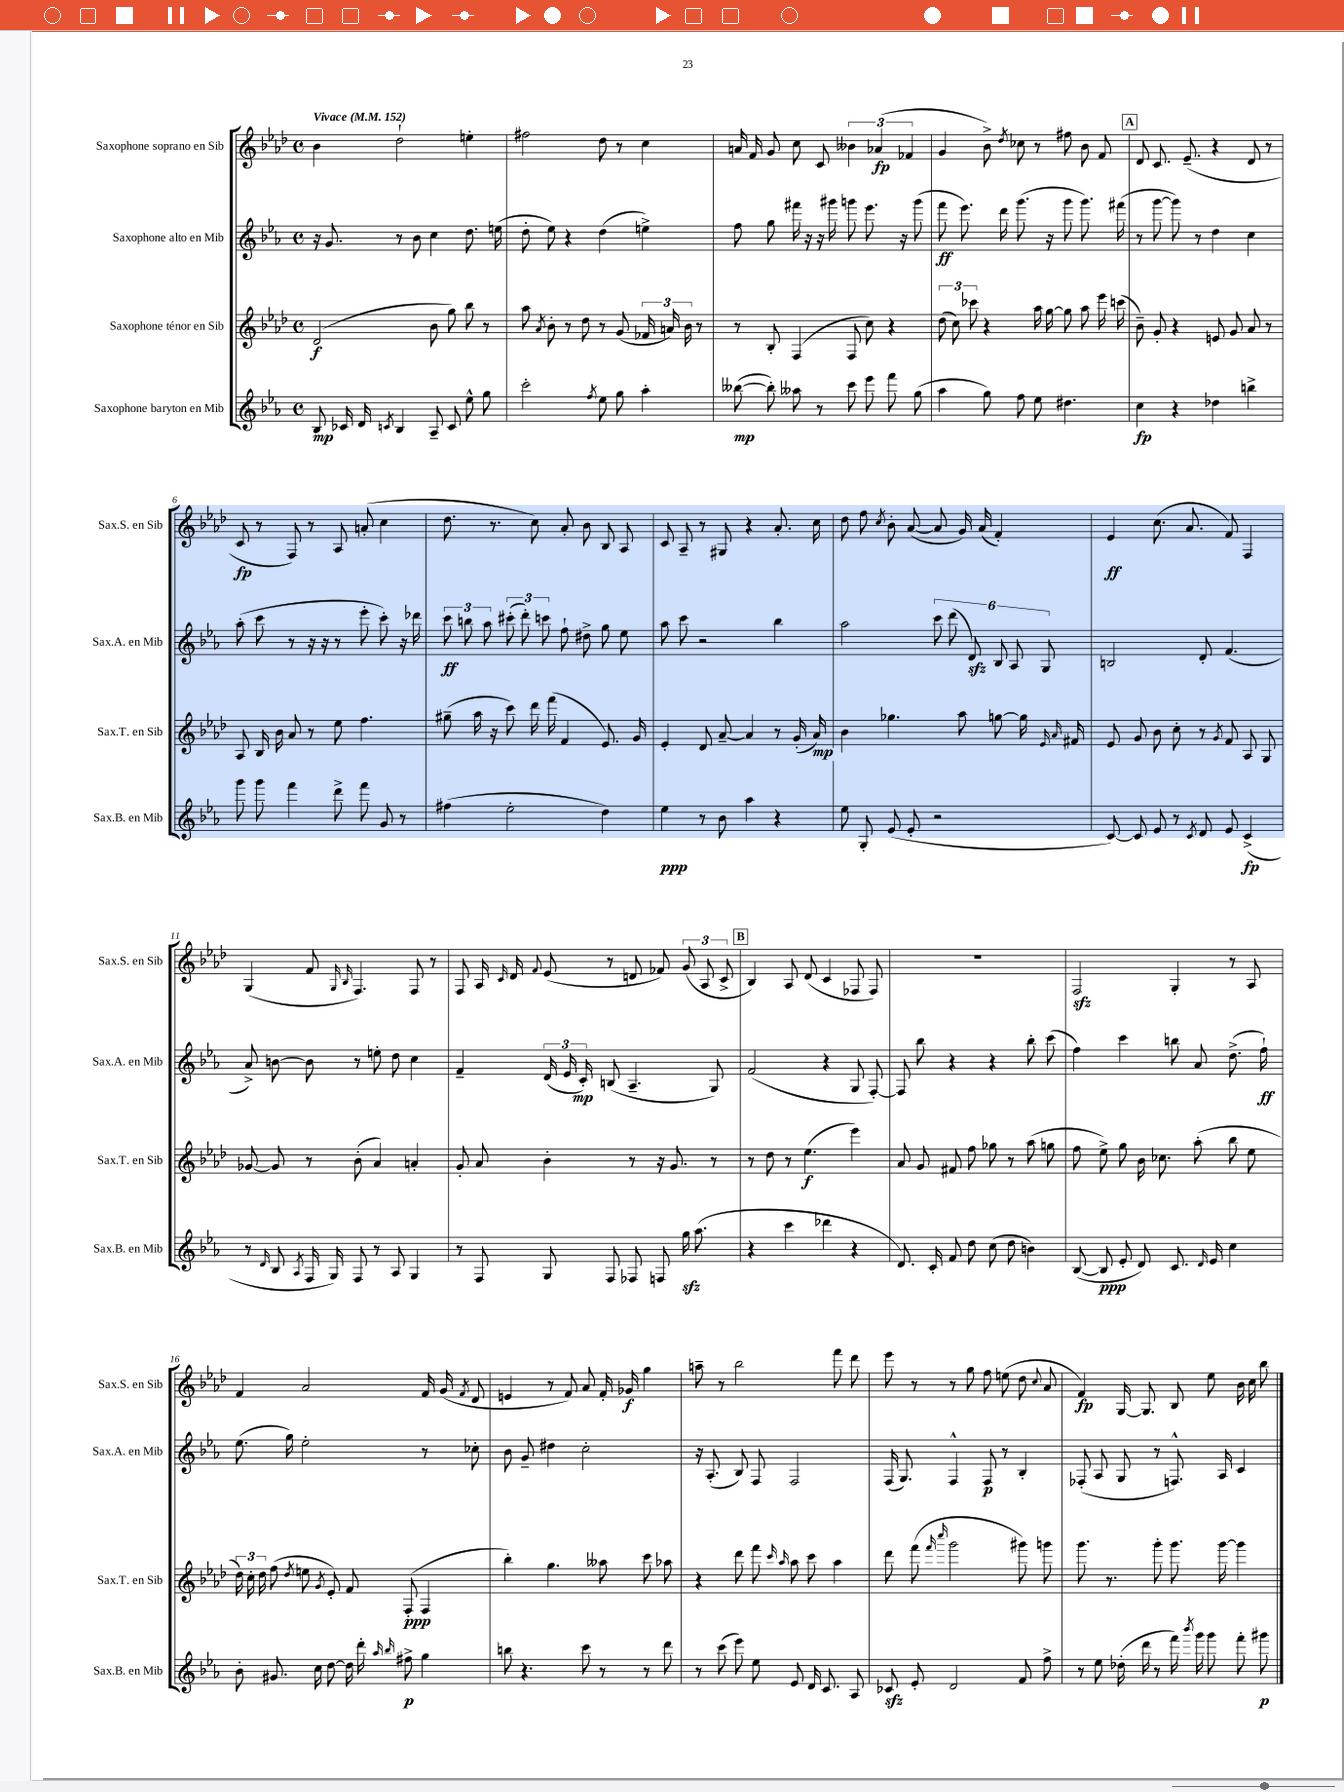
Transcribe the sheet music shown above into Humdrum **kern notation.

**kern	**kern	**kern	**kern
*staff4	*staff3	*staff2	*staff1
*clefG2	*clefG2	*clefG2	*clefG2
*k[b-e-a-]	*k[b-e-a-d-]	*k[b-e-a-]	*k[b-e-a-d-]
*M4/4	*M4/4	*M4/4	*M4/4
*met(c)	*met(c)	*met(c)	*met(c)
*MM152	*MM152	*MM152	*MM152
8B-	(2d-	16r	4b-
.	.	8.g	.
16c-	.	.	.
16d	.	.	.
8qc	.	.	.
4B-	.	8r	2dd-`
.	.	8b-	.
8A-~	8b-	4cc	.
8c	8gg)	.	.
8ee-^^	8bb-	8.dd	4ee'
8gg	8r	.	.
.	.	(16ee	.
=	=	=	=
2ccc'	8aa-	8dd'	2ff#
.	8qa-	.	.
.	8b-'	8ee-)	.
.	8r	4r	.
.	8dd-	.	.
8qff	.	.	.
8ee-	8r	(4dd	8dd-
8gg	(8g	.	8r
4aa-'	24f-	4ee^)	4cc
.	24a)	.	.
.	24b-	.	.
.	8r	.	.
=	=	=	=
([8bb--	8r	8ff	16a
.	.	.	16f
8bb--'])	8B-'	8gg	8g
8aa--	(4F	16fff#	8cc
.	.	16r	.
8r	.	16r	8c
.	.	16ggg#	.
8ccc	8F	8ggg	6b--
8eee-	8cc)	8.eee-	.
.	.	.	(6a-
8fff	4r	.	.
.	.	16r	.
.	.	.	6f-
(8gg	.	(8ggg	.
=	=	=	=
4aa-	(12dd-	8fff	4g
.	12cc)	.	.
.	.	8.eee-)	.
.	12ccc-	.	.
8gg)	4r	.	8b-^)
.	.	16ddd	.
.	.	.	8qdd-
8ff	.	(8.ggg	8cc-
8ee-	16aa-	.	8r
.	[16gg	16r	.
4.dd#	8gg]	8ggg	8ff#
.	8aa-	8.ggg)	8b-
.	16eee-	.	8f
.	(16ccc	(16fff#	.
=	=	=	=
4cc	8b-~)	8r	8d-
.	8g'	[8ggg	8.c
4r	4r	8ggg])	.
.	.	.	(8.e-~
.	.	8r	.
4dd-	8e	4dd	4r
.	8g	.	.
4bb^	8a-	4cc	8d-
.	8r	.	8r
=	=	=	=
8ggg	8A-	(8aa-'	8c
8ggg	16B-	8ccc	8r
.	16b-	.	.
4fff	8a-	8r	8F)
.	8r	16r	8r
.	.	16r	.
8ddd^	8ee-	8r	8A-
8fff	4.ff	8eee-'	(8a'
8g	.	8ccc')	4cc
8r	.	16r	.
.	.	16ddd-	.
=	=	=	=
(4ff#	(8gg#~	12ccc	8.dd-
.	.	12bb	.
.	16aa-	.	.
.	.	12aa-	.
.	16r	.	8.r
2ee-'	8ccc)	(12ccc#'	.
.	.	12ddd')	.
.	16ddd-	.	8cc)
.	.	12ccc	.
.	(16fff	.	.
.	4f	8ff`	8a-'
.	.	8dd#^	8b-
4dd)	8.e-)	8gg	8B-
.	.	8ee-	8A-
.	16g	.	.
=	=	=	=
4ee-	4e-'	8aa-	8c
.	.	8ccc	8A-~
8r	8d-	2r	8r
8b-	[8a-~	.	8G#
4aa-	4a-]	.	4r
4r	8r	4bb-	8.a-'
.	(16g'	.	.
.	16a-)	.	16cc
=	=	=	=
8ee-	4b-	2aa-	8dd-
8G'	.	.	8ff
.	.	.	8qcc
(8e-	4.gg-	.	8b-'
8e-'	.	.	([8a-
2r	.	12ccc	8a-]
.	.	(12ddd	.
.	8aa-	.	16g)
.	.	12d)	.
.	.	.	(16a-
.	[8gg	12B-	4f')
.	.	12A-	.
.	16gg]	.	.
.	.	12G	.
.	16qqe-	.	.
.	16qqa-	.	.
.	16f#	.	.
=	=	=	=
[8c)	8e-	2B	4e-
8c]	8g	.	.
8e-	8b-	.	(8.cc
8r	8cc'	.	.
.	.	.	8.a-
8qc	.	.	.
8d	8r	8d'	.
.	8qg	.	.
8e-	8f	(4.f	8f)
(4c^	8A-	.	4F
.	8G	.	.
=	=	=	=
8r	[8g-	8a-^)	(4G
16qqd	.	.	.
8B-	8g-]	[8b	.
8qA-	.	.	.
16F	8r	8b]	8f
16G)	.	.	.
.	.	.	16qqG
.	.	.	16qqB-
8F	(8b-'	8r	4.F)
8r	4a-)	8ee'	.
8A-	.	8dd	.
4G	4a'	4cc	8F
.	.	.	8r
=	=	=	=
8r	8g'	4f~	8F
8F	8a-	.	16A-
.	.	.	16qqc
.	.	.	16d-
.	.	.	8qqf
8G	4b-'	(24d	(8e-
.	.	24e-	.
.	.	24c')	.
8F	.	(8B	8r
8F-	8r	4.A-~	8d
8F	16r	.	8f-)
.	8.g	.	.
16gg	.	.	(12g
(8.aa-	.	.	.
.	.	.	12A-
.	8r	8G)	.
.	.	.	12c^
=	=	=	=
4r	8r	(2f	4B-)
.	8dd-	.	.
4ccc	8r	.	8A-
.	(4.ee-	.	(8d-
4ddd-	.	4r	4c
4r	4eee-)	8G	8F-
.	.	[8F')	8F-)
=	=	=	=
8.d)	8a-	8F]	1r
.	8g	8bb-	.
16c'	.	.	.
8f	8f#	4r	.
8dd	8ff	.	.
(8cc	8gg-	4r	.
8dd	8r	.	.
4b)	(8aa-	8bb-'	.
.	8gg	(8ccc	.
=	=	=	=
([8B-	8ff	4ff)	2F
8B-]	8ee-^)	.	.
8e-'	8gg	4ccc	.
8d)	16b-	.	.
.	8.cc-	.	.
8.c	.	8bb	4G'
.	(8aa-'	8a-	.
16qqd	.	.	.
16e-	.	.	.
4cc	8bb-	(8.dd^	8r
.	8ee-	.	8A-
.	.	16ff`)	.
=	=	=	=
8b-'	24dd-)	(8.ee-	4f
.	24cc'	.	.
.	24dd-	.	.
8.g#	(8ff	.	.
.	.	16gg)	.
.	8qdd-	.	.
.	8ee	2ee-'	2a-
16cc	.	.	.
.	8qg	.	.
[8dd	8e-')	.	.
16dd]	8f	.	.
16ddd'	.	.	.
16qqaa-	.	.	.
16qqbb-	.	.	.
8ff#^	(8F'	.	.
4gg	4F	8r	16f
.	.	.	(16g
.	.	.	8qf
.	.	8cc-'	8d-
=	=	=	=
8bb	4bb-')	8b-	4e
4.r	.	8g~	.
.	4.gg	4dd#	8r
.	.	.	8f)
8ccc	.	2cc'	8a-
8r	8aa--	.	16f'
.	.	.	16g-
8r	8ccc	.	4gg
8ddd	8aa-	.	.
=	=	=	=
8r	4r	16r	8aa~
.	.	(8.A-'	.
(8ccc	.	.	8r
8eee-)	8ddd-	8B-)	2bb-
8ee-	8fff	8F	.
.	16qqccc	.	.
.	16qqaa-	.	.
8e-	8aa-	2F	.
16d	8ccc	.	.
8.c	.	.	.
.	4aa-	.	8fff
8A-	.	.	8ddd-
=	=	=	=
8c-	8ddd-	(16F	8eee-
.	.	8.G)	.
8e-'	(8fff	.	8r
.	16qqfff	.	.
.	16qqcccc	.	.
2d	2ggg	4F^^	8r
.	.	.	8gg
.	.	8F	8ff
.	.	8r	(8ee
8f	8ggg#)	4B-'	8dd-
.	.	.	8qqcc
8ff^	8ggg	.	8a-
=	=	=	=
8r	8.ggg	(8F-'	4f)
8ee-	.	8A-	.
.	8.r	.	.
(16dd-'	.	8G	[16G
16ddd	.	.	8.G]
8r	8ggg'	8r	.
16fff)	8.ggg	8.F^^)	8B-
8qbbb-	.	.	.
16ggg	.	.	.
8ggg	.	.	8ee-
.	[16ggg	16A-	.
8fff'	4ggg]	4c	16b-
.	.	.	16cc
8ggg#	.	.	8bb-
==	==	==	==
*-	*-	*-	*-
